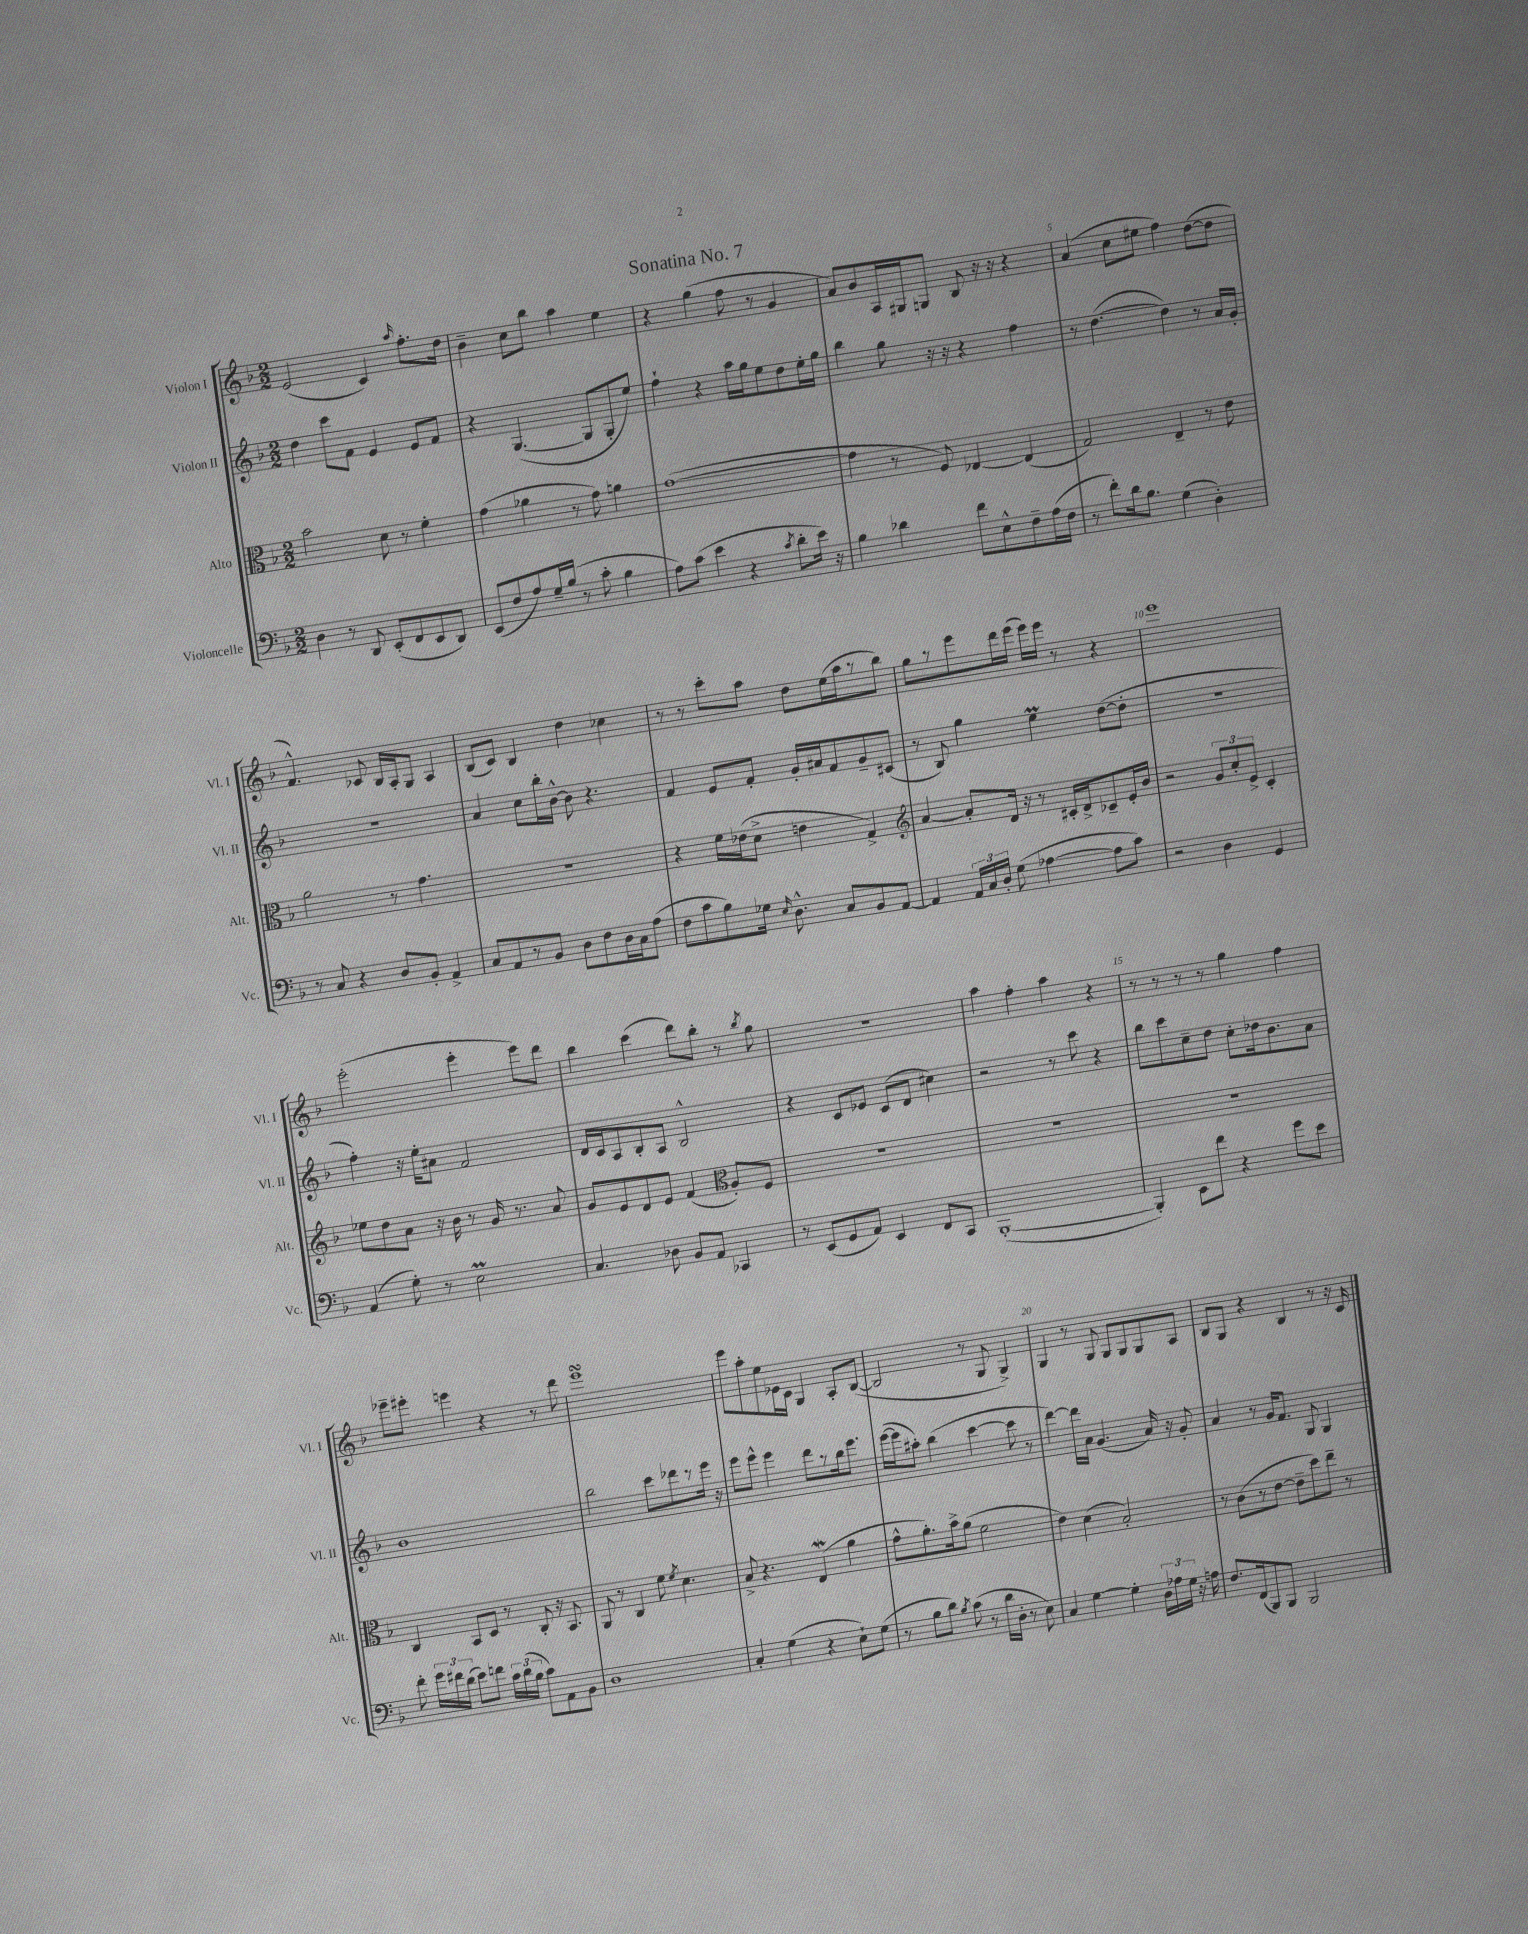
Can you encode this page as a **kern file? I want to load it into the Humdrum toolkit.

**kern	**kern	**kern	**kern
*staff4	*staff3	*staff2	*staff1
*clefF4	*clefC3	*clefG2	*clefG2
*k[b-]	*k[b-]	*k[b-]	*k[b-]
*M2/2	*M2/2	*M2/2	*M2/2
4D	2b-	4dd	(2e
8r	.	8ccc	.
8DD	.	8f	.
(8EE'	8d	4e	4c)
8FF	8r	.	.
.	.	.	16qqaa
8EE	4f'	8e	8.ff'
8DD)	.	8f	.
.	.	.	16dd
=	=	=	=
(8EE	(4g	4r	4b-~
8F	.	.	.
8A)	4a-	([4.G	8cc
16G~	.	.	8bb-
(16B-	.	.	.
8r	8r	.	4aa
8c'	8g)	8G]	.
4B-	4a	8G'	4ee
.	.	8ee)	.
=	=	=	=
8A)	([1g	4ff`	4r
(8c	.	.	.
4e	.	4r	(4gg
4r	.	16aa	8ff
.	.	16gg	.
.	.	8ee	8r
8qc	.	.	.
8d'	.	8dd	4g
16e)	.	16ee'	.
16r	.	16gg	.
=	=	=	=
4B-	4g]	4bb-	8a)
.	.	.	8b-
4d-	8r	8gg	16A
.	.	.	16G#
.	8F)	16r	8G
.	.	16r	.
8f	[4E-	4r	8B-
8E^^	.	.	16r
.	.	.	16r
8F~	(4E-]	4ff	4r
(16A	.	.	.
16F	.	.	.
=	=	=	=
8r	2G)	8r	(4a
8f')	.	([4.dd	.
16d	.	.	8cc
8.B-	.	.	.
.	.	.	8ee#
(4G	4E~	4dd])	4ff)
4D')	8r	8r	([8dd
.	8e	16a	8dd]
.	.	16g'	.
=	=	=	=
8r	2a	1r	4.f^^)
8C	.	.	.
4r	.	.	.
.	.	.	8c-
8D	8r	.	16B-
.	.	.	16A'
8BB-'	4.g	.	8G
4AA^	.	.	4A
=	=	=	=
8C	1r	4a	(8B-
8AA	.	.	8c)
8r	.	8cc	4B-
8BB-	.	16bb-'	.
.	.	[16b-^^	.
8D	.	8b-]	4dd
8F	.	4.r	.
16D	.	.	4cc-
16C	.	.	.
(8A	.	.	.
=	=	=	=
8F	4r	4f	8r
8c	.	.	8r
8B-)	16f	8e	8ccc'
.	(16e-	.	.
16G-	8d^	8f'	8aa
16qqE	.	.	.
8.D^^	.	.	.
.	4e	16g'	8dd
.	.	16a#	.
8C	.	8f	(16ee
.	.	.	16aa
8BB-	4G^)	8g~	8r
[8AA	.	(8c#	8bb-)
=	=	=	=
*	*clefG2	*	*
4AA]	[4a	8r	8gg
.	.	8B-)	8r
24AA	8a']	4gg	8eee
24C	.	.	.
24D'	.	.	.
(8G	16d	.	16ddd
.	16r	.	(16eee
[4A-	8r	4ee	16eee)
.	.	.	16eee
.	16c#'	.	8r
.	16d^	.	.
8A-]	8c-~	([8dd	4r
8c)	16e'	8dd']	.
.	16b-	.	.
=	=	=	=
2r	2r	1r	1eee
4D	12g	.	.
.	12cc'	.	.
.	12e^	.	.
4GG	4c'	.	.
=	=	=	=
(4AA	8ee-	4ff')	(2eee'
.	8dd	.	.
8G')	8a	16r	.
.	.	16ee'	.
8r	16r	8a#	.
.	16b-	.	.
2E	8r	2f	4eee'
.	16g	.	.
.	8.r	.	.
.	.	.	8eee)
.	8a	.	8ddd
=	=	=	=
4.C	8g	16d	4bb-
.	.	16c	.
.	8e	8A	.
.	8d	8B-'	(4ccc
8D-	8e	8A	.
8BB-	(4f	2B-^^	8ddd)
8AA	.	.	8bb-'
*	*clefC3	*	*
4CC-	8A')	.	8r
.	.	.	8qbb-
.	8F	.	8gg
=	=	=	=
8r	1r	4r	1r
(8EE	.	.	.
8GG	.	8c	.
8AA)	.	8e-	.
4EE	.	(8c	.
.	.	8d	.
8FF	.	4cc#)	.
8CC	.	.	.
=	=	=	=
([1BBB-'	1r	2r	4aa
.	.	.	4ff'
.	.	8r	4aa
.	.	8ccc	.
.	.	4r	4r
=	=	=	=
4BBB-'])	1r	8bb-	8r
.	.	8ccc	8r
8EE	.	8cc~	8r
8f	.	8dd	8r
4r	.	8cc'	4gg
.	.	16dd-	.
.	.	8.b-	.
8g	.	.	4ff
8e	.	8a	.
=	=	=	=
8f'	4C	1b-	8eee-~
24g	.	.	8eee#'
24f#	.	.	.
(24d	.	.	.
8e)	8BB-	.	4eee
8f	8D	.	.
24c	8r	.	4r
(24d	.	.	.
24B-	.	.	.
8c)	8C'	.	.
8AA	16r	.	8r
.	8.BB-	.	.
8BB-	.	.	8ddd
=	=	=	=
1D	8AA	2bb-	1eee
.	8r	.	.
.	4C	.	.
.	8f	8ccc	.
.	8qf	.	.
.	4.d	8ddd-	.
.	.	8r	.
.	.	16eee	.
.	.	16r	.
=	=	=	=
4C'	8B-^	8eee	8eee
.	4.r	8eee^^	8aa'
(4G	.	4eee	8ee
.	.	.	16e-
.	.	.	16c
4r	(4E	8ddd	4G
.	.	8r	.
8E`)	4a	16bb-	8A'
.	.	8.eee	.
(8G	.	.	([8B-
=	=	=	=
8r	8g^^	([16eee	2B-]
.	.	16eee]	.
8B-	8.a')	8aa#')	.
8d)	.	(4bb-	.
.	16b-^	.	.
8qB-	.	.	.
(8c	(8a	.	.
8r	2f	[4ccc	8r
16d	.	.	8G
16D'	.	.	.
8r	.	8ccc]	4G^)
8E)	.	8r	.
=	=	=	=
4C	4e)	[4ddd)	4G
[4G	(4d	16ddd]	8r
.	.	16a	.
.	.	(4.g	8G
4G']	2B-')	.	8G
.	.	.	8G
24D	.	16a)	8G
24A-	.	.	.
.	.	16r	.
24G	.	.	.
16r	.	8g'	8A
16A	.	.	.
=	=	=	=
8.F	8r	4a	8B-
.	(8c	.	8G
(16FF	.	.	.
8BBB-)	8r	8r	4r
8BBB-	[8e	16g	.
.	.	8.f	.
2BBB-	8e~]	.	4B-
.	8dd)	8G	.
.	8ee~	4G	8r
.	8r	.	16r
.	.	.	16c
==	==	==	==
*-	*-	*-	*-
